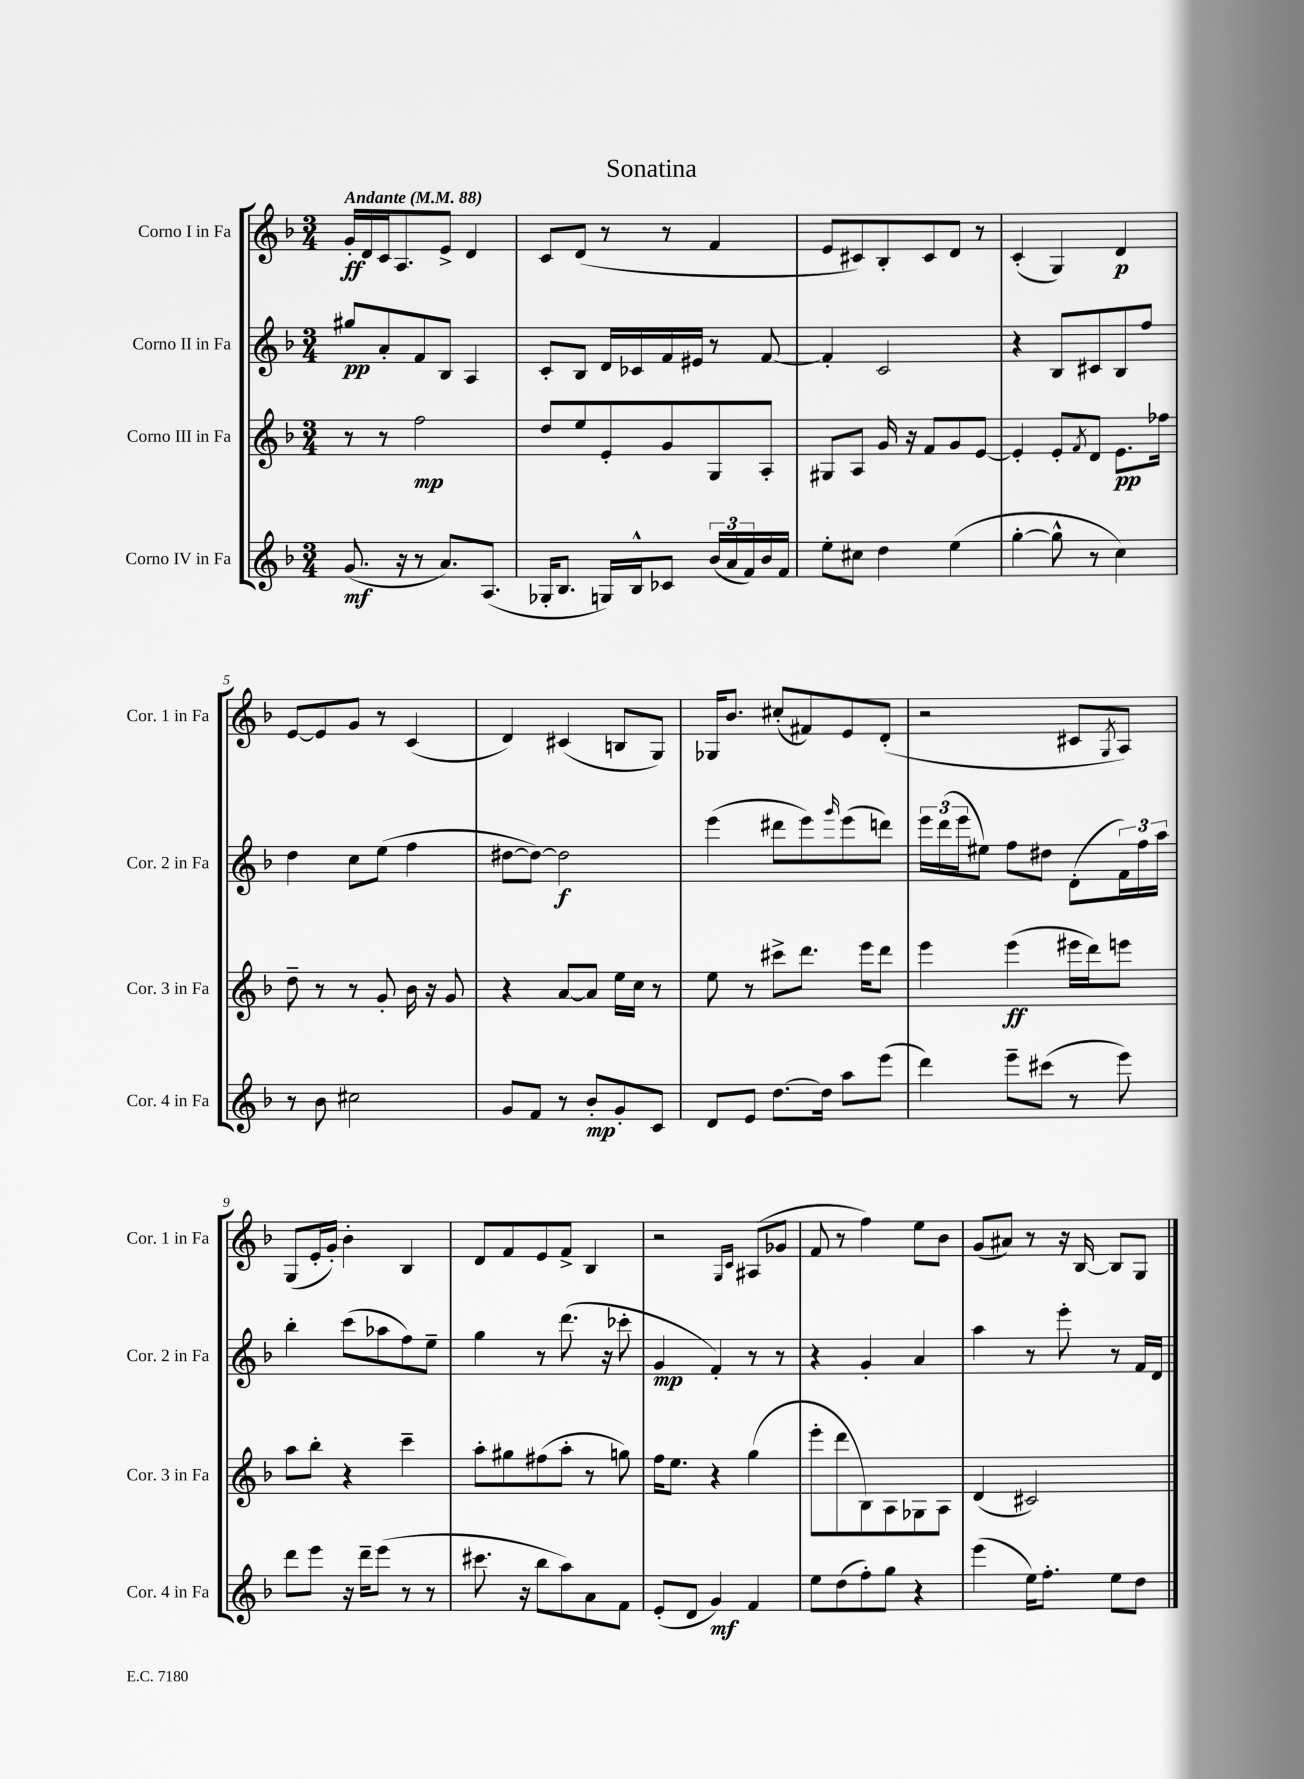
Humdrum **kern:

**kern	**kern	**kern	**kern
*staff4	*staff3	*staff2	*staff1
*clefG2	*clefG2	*clefG2	*clefG2
*k[b-]	*k[b-]	*k[b-]	*k[b-]
*M3/4	*M3/4	*M3/4	*M3/4
*MM88	*MM88	*MM88	*MM88
(8.g/	8r	8gg#/L	16g'/LL
.	.	.	16d/
.	8r	8a'/	16c/J
16r	.	.	8.A/
8r	2ff\	8f/	.
8.a/L)	.	8B-/J	8e^/J
.	.	4A/	4d/
(8.A/J	.	.	.
=	=	=	=
16G-'/LK	8dd/L	8c'/L	8c/L
8.B-/J	.	.	.
.	8ee/	8B-/J	(8d/J
16G/LL)	8e'/	16d/LL	8r
16B-^^/J	.	16c-/	.
8c-/J	8g/	16f/	8r
.	.	16e#/JJ	.
(24b-/LL	8G/	8r	4f/
24a/	.	.	.
24f/)	.	.	.
16b-/	8A'/J	[8f/	.
16f/JJ	.	.	.
=	=	=	=
8ee'\L	8G#/L	4f'/]	8e/L
8cc#\J	8A/J	.	8c#/)
4dd\	16g/	2c/	8B-'/
.	16r	.	.
.	8f/L	.	8c#/
(4ee\	8g/	.	8d/J
.	[8e/J	.	8r
=	=	=	=
[4gg'\	4e'/]	4r	(4c'/
8gg^^\]	8e'/L	8B-/L	4G/)
.	8qf/	.	.
8r	8d/J	8c#/	.
4cc\)	8.e\L	8B-/	4d/
.	.	8ff/J	.
.	16ff-\Jk	.	.
=	=	=	=
8r	8dd~\	4dd\	[8e/L
8b-\	8r	.	8e/]
2cc#\	8r	8cc\L	8g/J
.	8g'/	(8ee\J	8r
.	16b-\	4ff\	(4c/
.	16r	.	.
.	8g/	.	.
=	=	=	=
8g/L	4r	[8dd#\L	4d/)
8f/J	.	8dd#\_J)	.
8r	[8a/L	2dd#\]	(4c#/
8b-'/L	8a/]J	.	.
8g'/	16ee\LL	.	8B/L
.	16cc\JJ	.	.
8c/J	8r	.	8G/J)
=	=	=	=
8d/L	8ee\	(4eee\	16G-/LK
.	.	.	8.b-/J
8e/J	8r	.	.
[8.dd\L	8ccc#^\L	8ddd#\L	(8cc#'/L
.	8.ddd\J	8eee\)	8f#/)
16dd\]Jk	.	.	.
.	.	16qqggg/	.
8aa\L	.	(8eee\	8e/
.	16eee\LK	.	.
(8eee\J	8ddd\J	8ddd\J)	(8d'/J
=	=	=	=
4ddd\)	4eee\	24eee\LL	2r
.	.	(24ddd\	.
.	.	24eee\J	.
.	.	8ee#\J)	.
8eee~\L	(4eee\	8ff\L	.
(8ccc#\J	.	8dd#\J	.
8r	16eee#\LL	(8d'\L	8c#/L
.	16ddd\J)	.	.
.	.	.	8qG/
8eee\)	8eee\J	24f\L)	8A/J)
.	.	24ff\	.
.	.	24aa\JJ	.
=	=	=	=
8ddd\L	8aa\L	4bb-'\	(8G/L
8eee\J	8bb-'\J	.	16e'/L
.	.	.	16g'/JJ)
16r	4r	(8ccc\L	4b-'\
16ddd~\LK	.	.	.
(8eee\J	.	8aa-\	.
8r	4ccc~\	8ff\)	4B-/
8r	.	8ee~\J	.
=	=	=	=
8.ccc#\	8aa'\L	4gg\	8d/L
.	8gg#\	.	8f/
16r	.	.	.
8bb-\L	(8ff#\	8r	8e/
8aa\)	8aa'\J	(8.ddd\	8f^/J
8a\	8r	.	4B-/
.	.	16r	.
8f\J	8gg\)	8ccc-'\	.
=	=	=	=
(8e'/L	16ff\LK	4g/	2r
.	8.ee\J	.	.
8d/J	.	.	.
4g/)	4r	4f'/)	.
.	.	.	16qqG/LL
.	.	.	16qqc/JJ
4f/	(4gg\	8r	(8A#/L
.	.	8r	8g-/J
=	=	=	=
8ee\L	8eee'\L	4r	8f/
(8dd\	8ddd\	.	8r
8ff'\)	8B-\)	4g'/	4ff\)
8gg\J	8A\	.	.
4r	8G-\	4a/	8ee\L
.	8A\J	.	8b-\J
=	=	=	=
(4eee\	(4d/	4aa\	(8g/L
.	.	.	8a#/J)
16ee\LK)	2c#/)	8r	8r
8.ff'\J	.	.	.
.	.	8eee'\	16r
.	.	.	[16B-/
8ee\L	.	8r	8B-/]L
8dd\J	.	16f/LL	8G/J
.	.	16d/JJ	.
==	==	==	==
*-	*-	*-	*-
